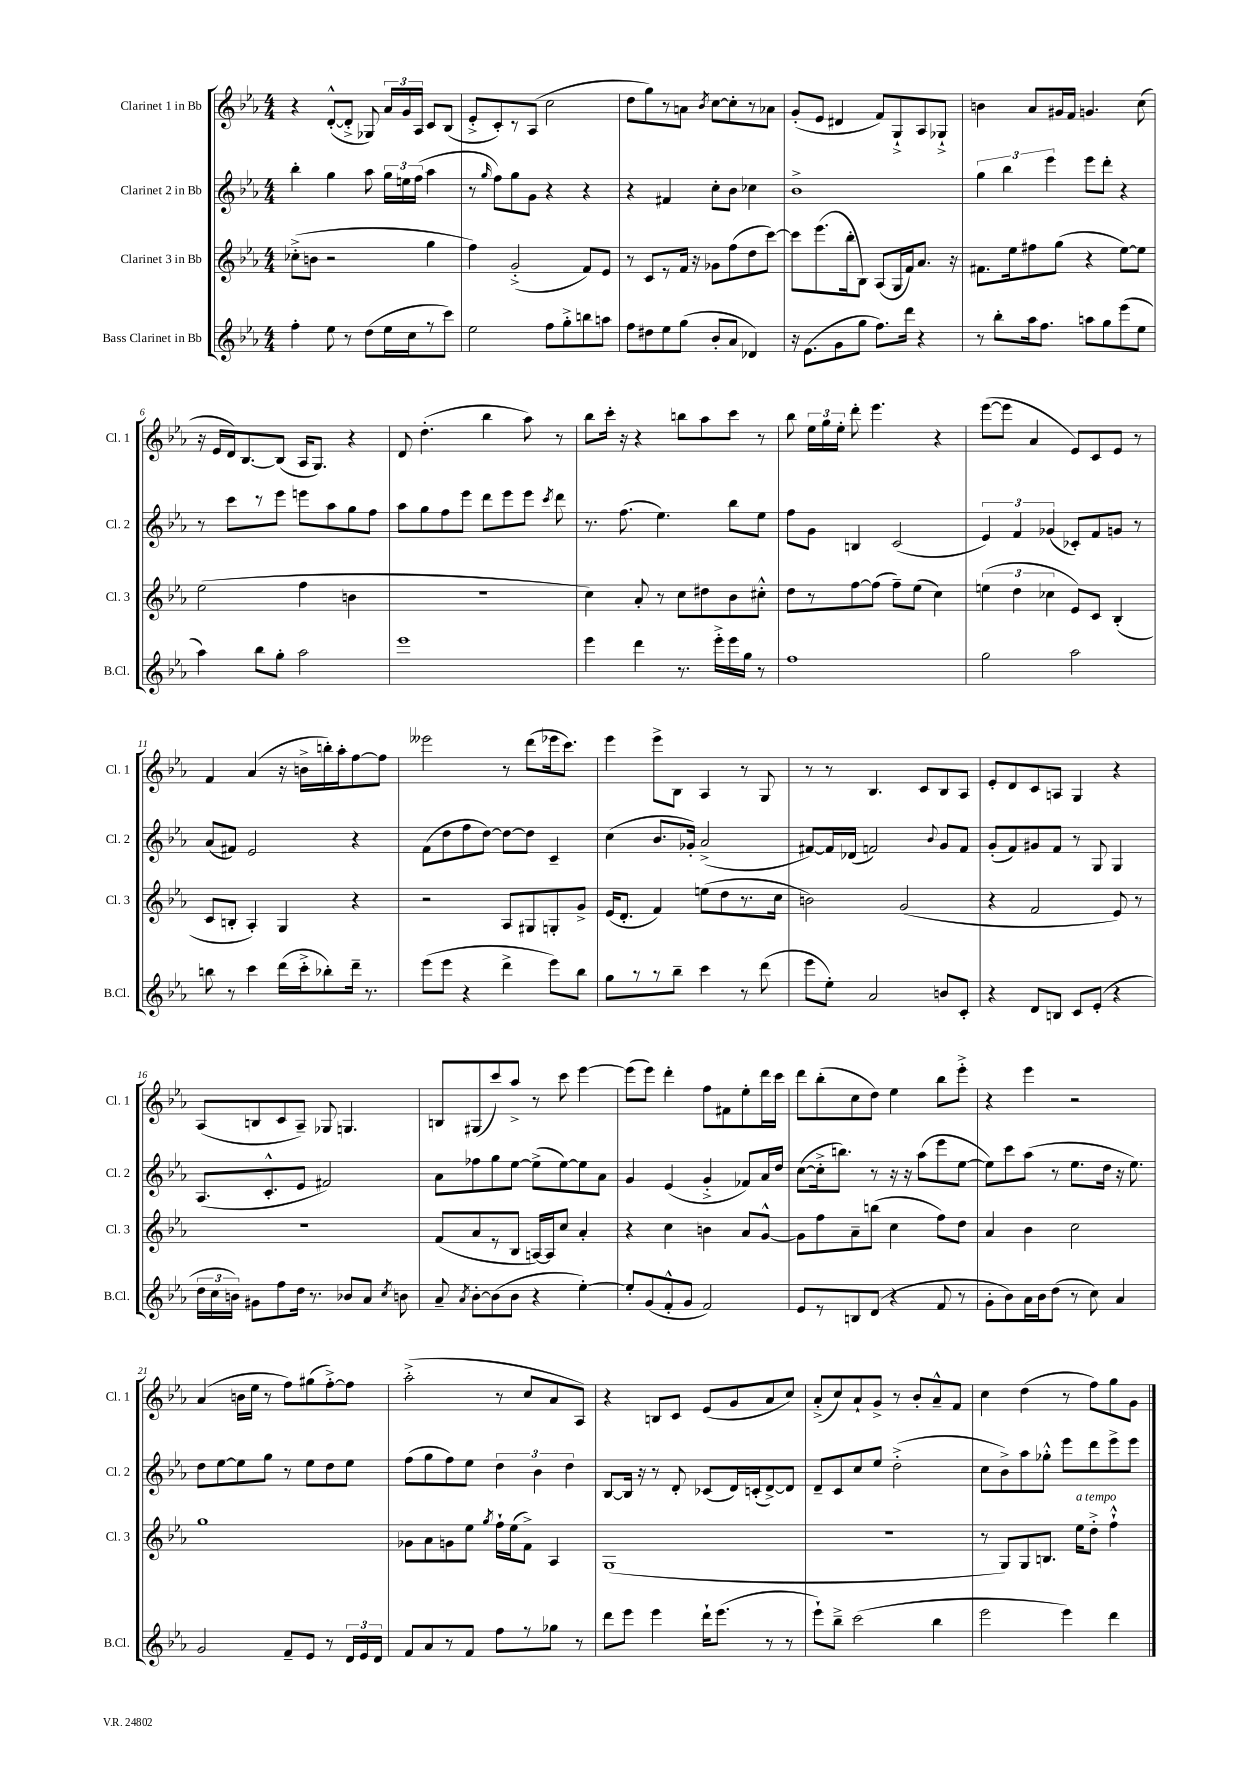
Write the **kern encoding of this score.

**kern	**kern	**kern	**kern
*staff4	*staff3	*staff2	*staff1
*clefG2	*clefG2	*clefG2	*clefG2
*k[b-e-a-]	*k[b-e-a-]	*k[b-e-a-]	*k[b-e-a-]
*M4/4	*M4/4	*M4/4	*M4/4
4ff'\	(8cc-'^\L	4bb-'\	4r
.	8b\J	.	.
8ee-\	2r	4gg\	([8d'^^/L
8r	.	.	8d'^/]J
(8dd\L	.	8aa-\	8G-/)
16ee-\L	.	24gg\LL	24a-/LL
.	.	24ee\	24g/
16cc\J	.	.	.
.	.	(24ff\JJ	24A-/JJ
8r	4gg\	4aa-\	8c/L
8ccc\J)	.	.	(8B-/J
=	=	=	=
2ee-\	4ff\)	8r	8e-'^/L
.	.	16qqgg/	.
.	.	8ff\L)	8c'/)
.	(2g'^/	8gg\	8r
.	.	8g\J	(8A-/J
8ff\L	.	4r	2cc\
8gg'^\	.	.	.
8bb\	8f/L)	4r	.
8aa\J	8e-/J	.	.
=	=	=	=
8ff\L	8r	4r	8dd\L
8dd#\	8c/L	.	8gg\)
8ee-\	8r	4f#/	8r
(8gg\J	16f/Jk	.	8a\J
.	16r	.	.
.	.	.	8qb-/
8b-'/L	8g-\L	8cc'\L	[8cc\L
8a-/J	(8ff\	8b-\J	8cc'\]
4d-/)	8dd\	4cc-\	8r
.	[8ccc\J)	.	8a-\J
=	=	=	=
16r	8ccc\]L	1b-^	(8g'/L
(8.e-\L	.	.	.
.	(8.eee-\	.	8e-/J
8g\	.	.	4d#/
.	16bb-'\k	.	.
8gg\J	8B-\J)	.	.
8.ff\L)	(8A-/L	.	8f/L)
.	16G/L	.	8G`^/
16ddd\Jk	16f/J)	.	.
4r	8.a-/J	.	8A-/
.	.	.	8G-`^/J
.	16r	.	.
=	=	=	=
8r	8.f#\L	6gg\	4b\
8bb-'\L	.	.	.
.	.	6bb-\	.
.	16ee-\k	.	.
16aa-\k	8ff#\	.	8a-/L
8.ff\J	.	.	.
.	.	6eee-\	.
.	(8gg\J	.	16g#/L
.	.	.	16f/JJ
8aa\L	4r	8eee-\L	4.g/
8gg\	.	8ddd'\J	.
(8eee-\	[8ee-\L)	4r	.
8ee-\J	8ee-\]J	.	(8cc\
=	=	=	=
4aa-\)	(2ee-\	8r	16r
.	.	.	16e-/LL
.	.	8ccc\L	16d/J)
.	.	.	[8.B-/
8bb-\L	.	8r	.
8gg'\J	.	8eee-\J	(8B-/]J
2aa-\	4ff\	8eee\L	16A-/LK
.	.	.	8.G/J)
.	.	8aa-\	.
.	4b\	8gg\	4r
.	.	8ff\J	.
=	=	=	=
1eee-	1r	8aa-\L	8d/
.	.	8gg\	(4.dd'\
.	.	8ff\	.
.	.	8eee-\J	.
.	.	8ddd\L	4bb-\
.	.	8eee-\	.
.	.	8eee-\J	8aa-\)
.	.	8qccc/	.
.	.	8ddd\	8r
=	=	=	=
4eee-\	4cc\)	8.r	8bb-\L
.	.	.	16ccc'\Jk
.	.	(8.ff\	16r
4ddd\	8a-'/	.	4r
.	8r	4.ee-\)	.
8.r	8cc\L	.	8bb\L
.	8dd#\	.	8aa-\
16eee-'^\LL	.	.	.
16eee-\	8b-\	8bb-\L	8ccc\J
16gg\JJ	.	.	.
8r	8cc#'^^\J	8ee-\J	8r
=	=	=	=
1ff	8dd\L	8ff\L	8bb-\
.	8r	8g\J	24ee-\LL
.	.	.	24gg\
.	.	.	24ee-'\JJ
.	[8ff\	4B/	8ddd'\
.	(8ff\]J	.	4.eee-\
.	8ff~\L)	(2c/	.
.	(8ee-\J	.	.
.	4cc\)	.	4r
=	=	=	=
2gg\	(6ee\	6e-/)	([8eee-\L
.	.	.	8eee-\]J
.	6dd\	6f/	.
.	.	.	4a-/
.	6cc-\	(6g-/	.
2aa-\	8e-/L)	8c-'/L)	8e-/L)
.	8c/J	8f/	8c/
.	(4B-'/	8g/J	8e-/J
.	.	8r	8r
=	=	=	=
8bb\	8c/L	(8a-/L	4f/
8r	8B'/J	8f#/J)	.
4ccc\	4A-'/)	2e-/	(4a-/
(16ddd\LL	4G/	.	16r
16ccc'^\J	.	.	16b^\LL
8bb-'\)	.	.	16bb'\)
.	.	.	16aa-'\J
16ddd~\Jk	4r	4r	[8ff\
8.r	.	.	.
.	.	.	8ff\]J
=	=	=	=
(8eee-\L	2r	(8f\L	2eee--\
8eee-\J	.	8dd\	.
4r	.	8ff\	.
.	.	[8dd\J)	.
4ddd^\	8A-/L	8dd\_L	8r
.	8G#/	8dd\]J	(8ddd\L
8eee-\L)	8G'/	4c~/	16eee-\k
.	.	.	8.ccc\J)
8bb-\J	8g^/J	.	.
=	=	=	=
8gg\L	(16e-/LK	(4cc\	4eee-\
.	8.d'/J	.	.
8r	.	.	.
8r	4f/)	8.b-/L	8eee-^\L
8bb-~\J	.	.	8B-\J
.	.	16g-'/Jk)	.
4ccc\	(8ee\L	(2a-^/	4A-/
.	8dd\	.	.
8r	8.r	.	8r
(8ddd\	.	.	8G/
.	16cc\Jk	.	.
=	=	=	=
8eee-\L	2b\)	[8f#/L)	8r
8ee-'\J)	.	16f#/]L	8r
.	.	(16d-/JJ	.
2a-/	.	2f/)	4.B-/
.	(2g/	.	.
.	.	.	8c/L
.	.	8qqb-/	.
8b/L	.	8g/L	8B-/
8c'/J	.	8f/J	8A-/J
=	=	=	=
4r	4r	(8g'/L	8e-'/L
.	.	8f/)	8d/
8d/L	2f/	8g#/	8c/
8B/J	.	8f/J	8A/J
8c/L	.	8r	4G/
(8e-'/J	.	8G/	.
4r	8e-/)	4G/	4r
.	8r	.	.
=	=	=	=
24dd\LL	1r	(8.A-/L	(8A-/L
24cc\	.	.	.
24b\JJ)	.	.	.
8g#\L	.	.	8B/
.	.	8.c'^^/	.
8ff\	.	.	8c/
16dd\Jk	.	8e-/J	8A-~/J)
8.r	.	.	.
.	.	2f#/)	8G-/
8b-/L	.	.	4.G/
8a-/J	.	.	.
8qcc/	.	.	.
8b\	.	.	.
=	=	=	=
8a-~/	(8f/L	8a-\L	8B/L
8qa-/	.	.	.
[8b-'\L	8a-/	8ff-\	(8G#/
(8b-\]	8r	8gg\	8ccc/)
8b-\J	8B-/J	[8ee-\J	8aa-^/J
4r	[16A/LL)	(8ee-^\]L	8r
.	16A/]J	.	.
.	8cc/J	[8ee-\)	8ccc\
[4ee-'\)	4a-'/	8ee-\]	[4eee-\
.	.	8a-\J	.
=	=	=	=
8ee-'/]L	4r	4g/	(8eee-\]L
(8g/	.	.	8eee-\J)
8f'^^/	4cc\	(4e-/	4ddd'\
8g/J	.	.	.
2f/)	4b\	4g'^/	8ff\L
.	.	.	8f#\
.	8a-/L	8f-/L)	8ee-'\
.	[8g^^/J	16a-/L	16ddd\L
.	.	16dd/JJ	16ccc\JJ
=	=	=	=
8e-/L	8g\]L	([8cc\L	8ddd\L
8r	8ff\	16cc'^\]k	(8bb-'\
.	.	8.bb\J)	.
8B/	8a-~\	.	8cc\
(8d/J	(8bb\J	8r	8dd\J)
4r	4cc\	16r	4ee-\
.	.	16r	.
.	.	(8aa-\L	.
8f/	8ff\L)	8eee-\	8bb-\L
8r	8dd\J	[8ee-\J	8eee-'^\J
=	=	=	=
8g'\L	4a-/	8ee-\]L)	4r
8b-\)	.	8ccc\	.
16a-\L	4b-\	(8aa-\J	4eee-\
16b-\J	.	.	.
(8dd\J	.	8r	.
8r	2cc\	8.ee-\L	2r
8cc\)	.	.	.
.	.	16dd\Jk	.
4a-/	.	16r	.
.	.	8.ee-\)	.
=	=	=	=
2g/	1gg	8dd\L	(4a-/
.	.	[8ee-\	.
.	.	8ee-\]	16b\LL
.	.	.	16ee-\JJ
.	.	8gg\J	8r
8f~/L	.	8r	8ff\L)
8e-/J	.	8ee-\L	(8gg#\
8r	.	8dd\	[8ff'^\)
24d/LL	.	8ee-\J	8ff\]J
24e-/	.	.	.
24d/JJ	.	.	.
=	=	=	=
8f/L	8g-\L	(8ff\L	(2aa-'^\
8a-/	8a-\	8gg\	.
8r	8g\	8ff\)	.
8f/J	8ee-\J	8ee-\J	.
.	8qgg/	.	.
8ff\L	16ff`\LL	6dd\	8r
.	(16ee-\J	.	.
8r	8f^\J)	.	8cc/L
.	.	6b-\	.
8gg-\J	4A-/	.	8a-/
.	.	6dd\	.
8r	.	.	8A-/J)
=	=	=	=
8ddd\L	(1G	[8B-/L	4r
8eee-\J	.	16B-/]Jk	.
.	.	16r	.
4eee-\	.	8r	8B/L
.	.	8d'/	8c/J
16ddd`\LK	.	(8c-/L	(8e-/L
(8.eee-\J	.	.	.
.	.	16d/L)	8g/
.	.	(16c'/J	.
8r	.	[8d^/)	8a-/
8r	.	8d/]J	8cc/J)
=	=	=	=
8eee-`\L)	1r	8d~/L	(8a-'^/L
8bb-~^\J	.	8c/	8cc/)
(2ccc\	.	8cc/	8a-`/
.	.	8ee-/J	8g^/J
.	.	(2dd'^\	8r
.	.	.	8b-'/L
4bb-\	.	.	8a-~^^/
.	.	.	8f/J
=	=	=	=
2eee-\	8r	8cc\L	4cc\
.	8G/L)	8b-^\)	.
.	8G/	8aa-\	(4dd\
.	8.B/J	8gg-'^^\J	.
4eee-\)	.	8eee-\L	8r
.	16ee-\LK	.	.
.	8dd'^\J	8ddd\	8ff\L)
4ddd\	4ff`^^\	8eee-^\	8gg\
.	.	8eee-\J	8g\J
==	==	==	==
*-	*-	*-	*-
